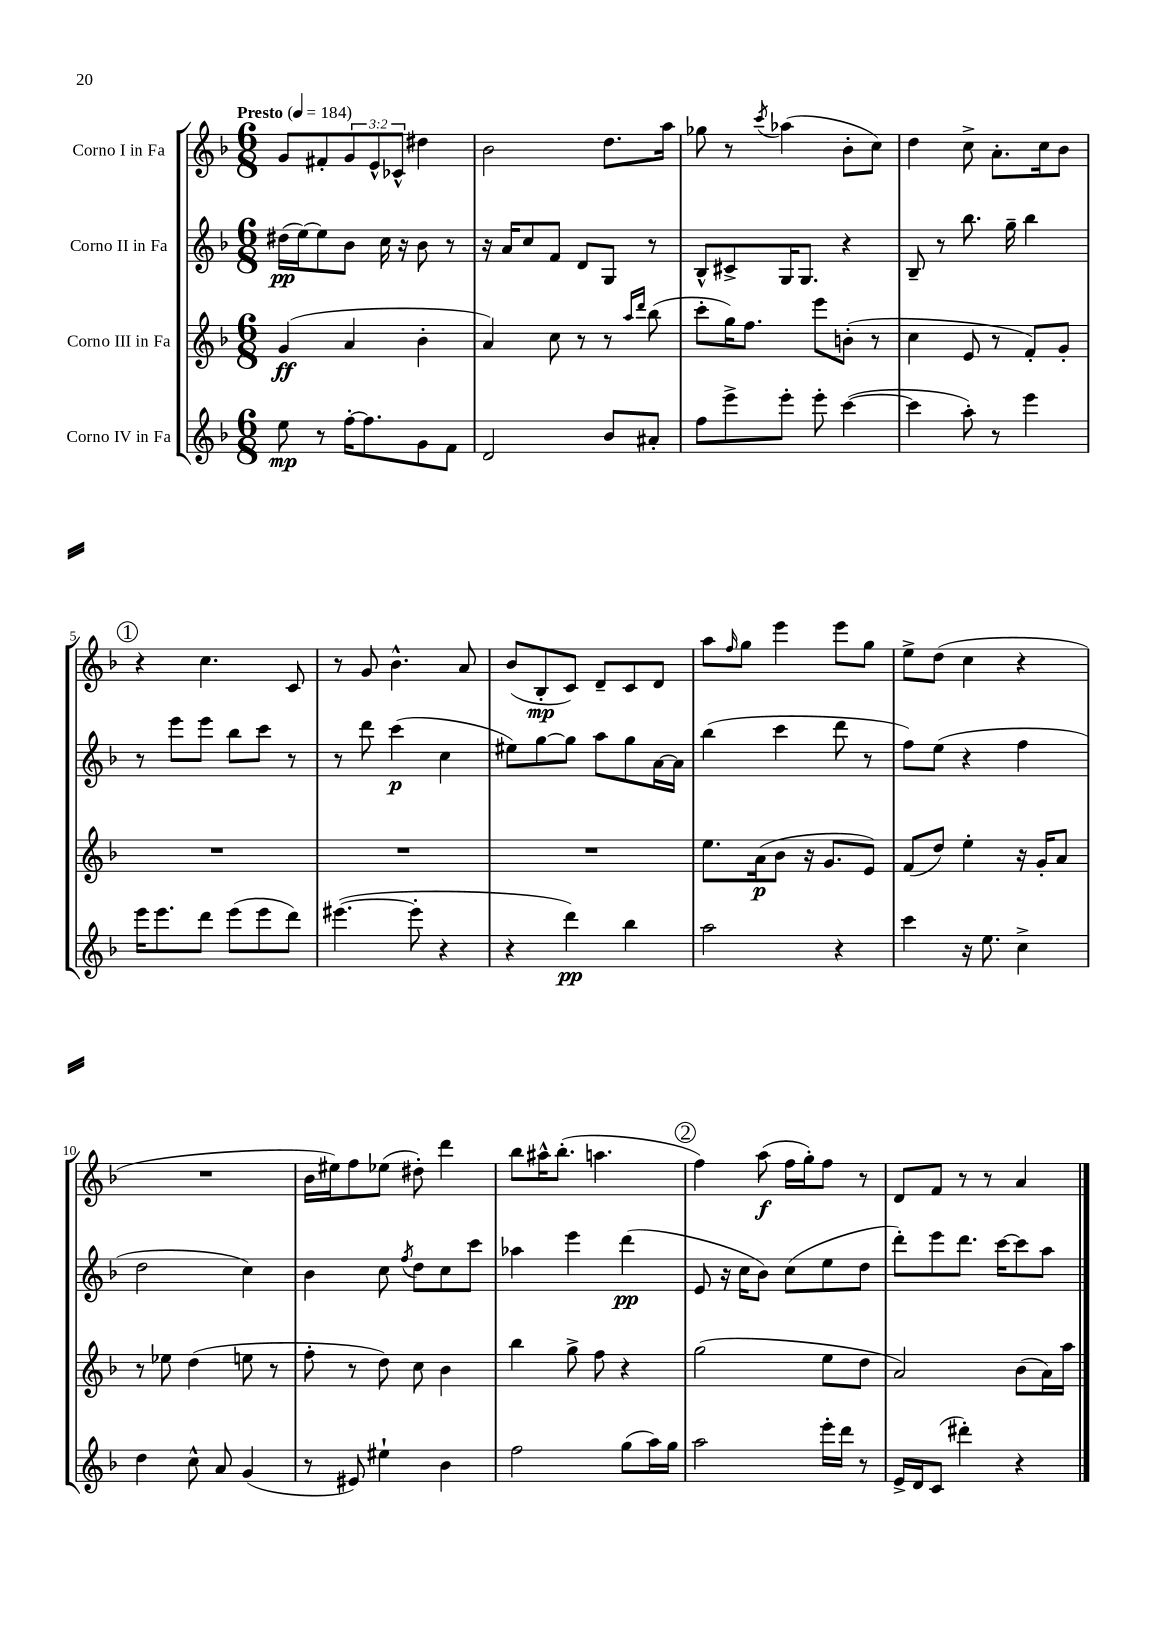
<<
\new StaffGroup <<
\new Staff = "s0" \with { instrumentName = "Corno I in Fa" } {
    \clef treble \key f \major \numericTimeSignature \time 6/8 \override Staff.TupletNumber.text = #tuplet-number::calc-fraction-text \tempo "Presto" 4 = 184
    g'8 fis'8-. \tuplet 3/2 { g'8 e'8-^ ces'8-^ } dis''4 |
    bes'2 d''8. a''16 |
    ges''8 r8 \acciaccatura { c'''8 } aes''4( bes'8-. c''8) |
    d''4 c''8-> a'8.-. c''16 bes'8 |
    \mark \markup { \circle "1" } r4 c''4. c'8 |
    r8 g'8 bes'4.-^ a'8 |
    bes'8( bes8-.\mp c'8) d'8-- c'8 d'8 |
    a''8 \grace { f''16 } g''8 e'''4 e'''8 g''8 |
    e''8-> d''8( c''4 r4 |
    R2. |
    bes'16 eis''16) f''8 ees''8( dis''8-.) d'''4 |
    bes''8 ais''16-^ bes''8.-.( a''4. |
    \mark \markup { \circle "2" } f''4) a''8\f( f''16 g''16-.) f''8 r8 |
    d'8 f'8 r8 r8 a'4 \bar "|." |
}
\new Staff = "s1" \with { instrumentName = "Corno II in Fa" } {
    \clef treble \key f \major \numericTimeSignature \time 6/8
    dis''16\pp( e''16~) e''8 bes'8 c''16 r16 bes'8 r8 |
    r16 a'16 c''8 f'8 d'8 g8 r8 |
    bes8-^ cis'8-> g16 g8. r4 |
    bes8-- r8 bes''8. g''16-- bes''4 |
    \mark \markup { \circle "1" } r8 e'''8 e'''8 bes''8 c'''8 r8 |
    r8 d'''8 c'''4\p( c''4 |
    eis''8) g''8~ g''8 a''8 g''8 a'16~ a'16 |
    bes''4( c'''4 d'''8 r8 |
    f''8) e''8( r4 f''4 |
    d''2 c''4) |
    bes'4 c''8 \acciaccatura { f''8 } d''8 c''8 c'''8 |
    aes''4 e'''4 d'''4\pp( |
    \mark \markup { \circle "2" } e'8 r16 c''16 bes'8) c''8( e''8 d''8 |
    d'''8-.) e'''8 d'''8. c'''16~ c'''8 a''8 \bar "|." |
}
\new Staff = "s2" \with { instrumentName = "Corno III in Fa" } {
    \clef treble \key f \major \numericTimeSignature \time 6/8
    g'4\ff( a'4 bes'4-. |
    a'4) c''8 r8 r8 \grace { a''16 d'''16 } bes''8( |
    c'''8-. g''16) f''8. e'''8 b'8-.( r8 |
    c''4 e'8 r8 f'8-.) g'8-. |
    \mark \markup { \circle "1" } R2. |
    R2. |
    R2. |
    e''8. a'16\p( bes'8 r16 g'8. e'8) |
    f'8( d''8) e''4-. r16 g'16-. a'8 |
    r8 ees''8 d''4( e''8 r8 |
    f''8-. r8 d''8) c''8 bes'4 |
    bes''4 g''8-> f''8 r4 |
    \mark \markup { \circle "2" } g''2( e''8 d''8 |
    a'2) bes'8( a'16) a''16 \bar "|." |
}
\new Staff = "s3" \with { instrumentName = "Corno IV in Fa" } {
    \clef treble \key f \major \numericTimeSignature \time 6/8
    e''8\mp r8 f''16~-. f''8. g'8 f'8 |
    d'2 bes'8 ais'8-. |
    f''8 e'''8-> e'''8-. e'''8-. c'''4~( |
    c'''4 a''8-.) r8 e'''4 |
    \mark \markup { \circle "1" } e'''16 e'''8. d'''8 e'''8( e'''8 d'''8) |
    eis'''4.~( eis'''8-. r4 |
    r4 d'''4\pp) bes''4 |
    a''2 r4 |
    c'''4 r16 e''8. c''4-> |
    d''4 c''8-^ a'8 g'4( |
    r8 eis'8) eis''4-! bes'4 |
    f''2 g''8( a''16) g''16 |
    \mark \markup { \circle "2" } a''2 e'''16-. d'''16 r8 |
    e'16-> d'16 c'8( dis'''4-.) r4 \bar "|." |
}
>>
>>
